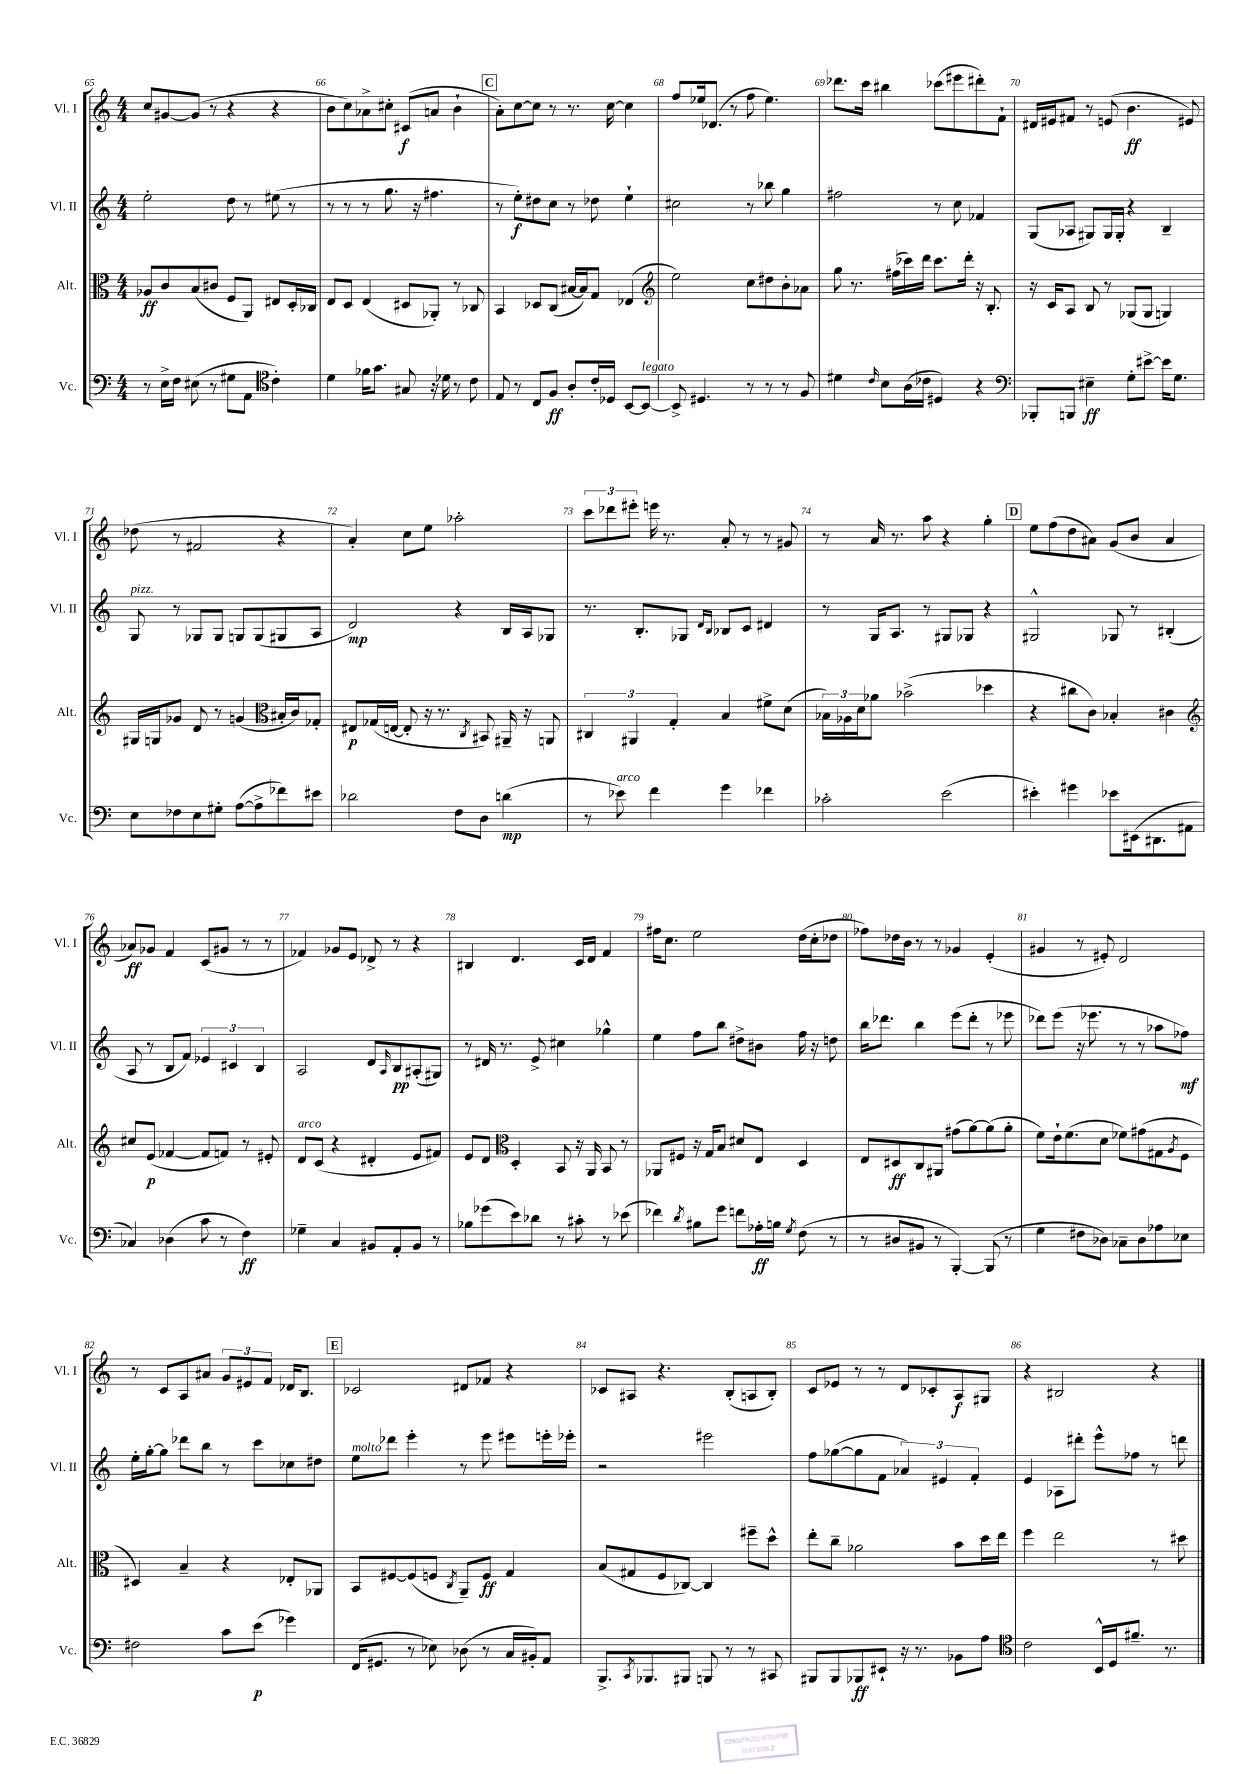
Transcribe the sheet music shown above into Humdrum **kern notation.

**kern	**kern	**kern	**kern
*staff4	*staff3	*staff2	*staff1
*clefF4	*clefC3	*clefG2	*clefG2
*k[]	*k[]	*k[]	*k[]
*M4/4	*M4/4	*M4/4	*M4/4
8r	8A-	2ee'	8cc
16E^	8c	.	[8g#
16F	.	.	.
(8E#	(8B	.	(8g#]
8r	8c#	.	8r
8G#	8F	8dd	4r
8AA	8AA)	8r	.
*clefC4	*	*	*
4c')	8E#	(8ee#	4r
.	16D'	8r	.
.	16C-	.	.
=	=	=	=
4d	8E	8r	8b
.	8D	8r	8cc)
16f-	(4E	8r	8a-^
8.g	.	.	.
.	.	8.gg	8cc#'
8G#	8D#	.	(8c#
.	.	16r	.
16r	8AA-')	4.ff#	8a
16d-	.	.	.
8r	8r	.	4b`
8c	8C-	.	.
=	=	=	=
8E	4BB	8r	8a')
8r	.	8ee')	[8cc
8C	8D-	8dd#	8cc]
8F	(8C	8cc	8r
8A'	[16B#	8r	8.r
.	16B#])	.	.
16c'	8G	8dd-	.
16D-	.	.	[16cc
[8BB	(4E-	4ee`	4cc]
8BB_	.	.	.
=	=	=	=
*	*clefG2	*	*
8BB^]	2ee)	2cc#	8ff
4.D#	.	.	16ee-
.	.	.	(8.d-
.	.	.	8r
8r	8cc	8r	8ff
8r	8dd#	8bb-	4.ee-)
8r	8b'	4gg	.
8F	8a-	.	.
=	=	=	=
4d#	8gg	2ff#	8.ddd-
.	8.r	.	.
.	.	.	16ccc
16qqc	.	.	.
8B	.	.	4bb#
.	(16ff#	.	.
(16A	16ccc-)	.	.
16c-	16ddd	.	.
4D#)	8.ccc-	8r	(8ccc-
.	.	8cc	8eee#
.	16ddd'	.	.
4r	16r	4f-	8ddd#')
.	8.B'	.	.
.	.	.	8f`
=	=	=	=
*clefF4	*	*	*
8BBB-'	16r	(8G	16d#
.	16c	.	16e#
8BBB	8A	8A-	8f#
4E#~	8B	8G#)	8r
.	8r	16G#	(8e
.	.	16G#'	.
8G'	(8G-	4r	4.b
[8e#^	8G-	.	.
16e#]	4G)	4B~	.
8.G	.	.	.
.	.	.	8e#)
=	=	=	=
8E	16G#	8G	(8dd-
.	16G	.	.
8F-	8g-	8r	8r
8E	8d	8G-	2f#
8G#'	8r	8G-	.
([8A	(4g	8G	.
8A^]	.	(8G	.
*	*clefC3	*	*
8f-)	16B#'	8G#	4r
.	16c)	.	.
8e#	8G-'	8A	.
=	=	=	=
2d-	8E#	2d)	4a')
.	(16G-	.	.
.	[16E	.	.
.	8E']	.	8cc
.	16r	.	8ee
.	8.r	.	.
8F	.	4r	2aa-'
.	8qC	.	.
8D	8BB#)	.	.
(4d	16AA#~	16B	.
.	16r	16A	.
.	8AA	8G-	.
=	=	=	=
8r	6C#	8.r	12ccc
.	.	.	12ddd-
8e-)	.	.	.
.	6AA#	.	12eee#'
.	.	8.B'	.
4f	.	.	16eee
.	.	.	8.r
.	6G'	.	.
.	.	8G-	.
.	.	16qqd	.
.	.	16qqB	.
4g	4B	8B-	8a'
.	.	8c	8r
4f-	8f#^	4d#	8r
.	(8d	.	8g#
=	=	=	=
2c-'	24B-)	8r	8r
.	24A-	.	.
.	24d	.	.
.	8a-	16G	16a
.	.	8.A	8.r
.	(2b-^	.	.
.	.	8r	8aa
(2e	.	8G#	4r
.	.	8G-	.
.	4dd-	4r	4gg'
=	=	=	=
4e#')	4r	2G#^^	8ee
.	.	.	(8ff
4g#	8cc#	.	8dd
.	8c)	.	8a#)
8e-	4B-'	8G-	(8g
(16EE#	.	8r	8b
8.DD#	.	.	.
.	4c#	(4B#'	4a#
8AA#	.	.	.
=	=	=	=
*	*clefG2	*	*
4C-)	8cc#	8A	8a-)
.	(8e	8r	8g-
(4D-	[4f-	8B	4f
.	.	8f)	.
8c	8f-]	6e-	(8c
8r	8f)	.	8g#
.	.	6c#	.
4F)	8r	.	8r
.	.	6B	.
.	8e#'	.	8r
=	=	=	=
4G-~	8d	2A	4f-)
.	(8c	.	.
4C	4r	.	8g-
.	.	.	8e
8BB#	4d#'	8d	8d-^
.	.	16qqA	.
8AA'	.	8B	8r
8BB#	8e	(8A#'	4r
8r	8f#)	8G#)	.
=	=	=	=
8B-	8e	8r	4B#
(8g-	8d	16d#	.
.	.	8.r	.
*	*clefC3	*	*
8e)	4D'	.	4.d
8d-	.	8e^	.
8r	8BB	4cc#	.
8c#'	16r	.	16c
.	16AA	.	16d
8r	8BB	4gg-^^	4f
(8e-	8r	.	.
=	=	=	=
4f-)	8AA-	4ee	16ff#
.	.	.	8.cc
.	8F#	.	.
8qd	.	.	.
8B#	16r	8ff	2ee
.	16G	.	.
8g	8B	8bb	.
8f	8d#	8dd#^	.
16A-'	8E	8b#	.
16B	.	.	.
8qG	.	.	.
(8F	4D	16ff	(16dd
.	.	16r	16cc'
8r	.	8dd	8dd-
=	=	=	=
8r	8E	16bb	8ff-)
.	.	8.ddd-	.
8D#	8D#	.	16dd-
.	.	.	16b
8BB#	8C	4bb	8r
8r	8AA#	.	8r
[4BBB')	(8g#	(8eee	4g-
.	[8a)	8ddd-'	.
(8BBB]	(8a]	8r	(4e'
8r	8a'	8eee-	.
=	=	=	=
4G	8f)	8ddd-)	4g#
.	16e`	(8eee	.
.	(8.f	.	.
8F#	.	16r	8r
.	.	8.eee-	.
8D-)	8d	.	8e#')
8C-~	8f-)	8r	2d
8D-	(8g#	8r	.
8A-	8G#	8aa-	.
.	8qA	.	.
8E-	8F	8ff-)	.
=	=	=	=
2F#	4D#)	16ee'	8r
.	.	[16gg'	.
.	.	8gg]	8c
.	4B~	8ddd-	8A
.	.	8bb	8a#
8c	4r	8r	12g
.	.	.	12e#
(8e	.	8ccc	.
.	.	.	12f
4g-)	8E-'	8cc-	16d-
.	.	.	8.B
.	8AA-	8dd#	.
=	=	=	=
(16FF	8BB	8ee	2c-
8.GG#	.	.	.
.	[8F#	8ddd-	.
8r	(8F#]	4eee'	.
8E-)	8F	.	.
.	8qC	.	.
(8D-	8AA~)	8r	8d#
8r	8F	8eee	8f-
16C	4G	8eee#	4r
16BB#')	.	.	.
8AA	.	16eee'	.
.	.	16eee-'	.
=	=	=	=
8.BBB^	(8B	2r	8c-
.	8G#	.	8A#
8qCC	.	.	.
8.BBB-	.	.	.
.	8F	.	4.r
8BBB#	[8C-)	.	.
8BBB	4C-]	2eee#	.
8r	.	.	(8B'
8r	8ff#~	.	8A
8CC#	8dd^^	.	8B')
=	=	=	=
8BBB#	8ee'	8ff	8c
8BBB#	8cc~	([8gg-	8e-
8BBB-	2a-	8gg-]	8r
8EE#`	.	8f	8r
16r	.	6a-)	8d
8.r	.	.	.
.	.	.	8c-'
.	.	6e#	.
8BB-	8b	.	8A
.	.	6f'	.
8A	16dd	.	8G#
.	16ee	.	.
=	=	=	=
*clefC4	*	*	*
2c	4ff	4e	4r
.	2ee	8A-	2B#
.	.	8ddd#'	.
16BB^^	.	8eee^^	.
16D	.	.	.
8.f#~	.	8ff-	.
.	8r	8r	4r
8.r	.	.	.
.	8dd#	8ddd	.
==	==	==	==
*-	*-	*-	*-
